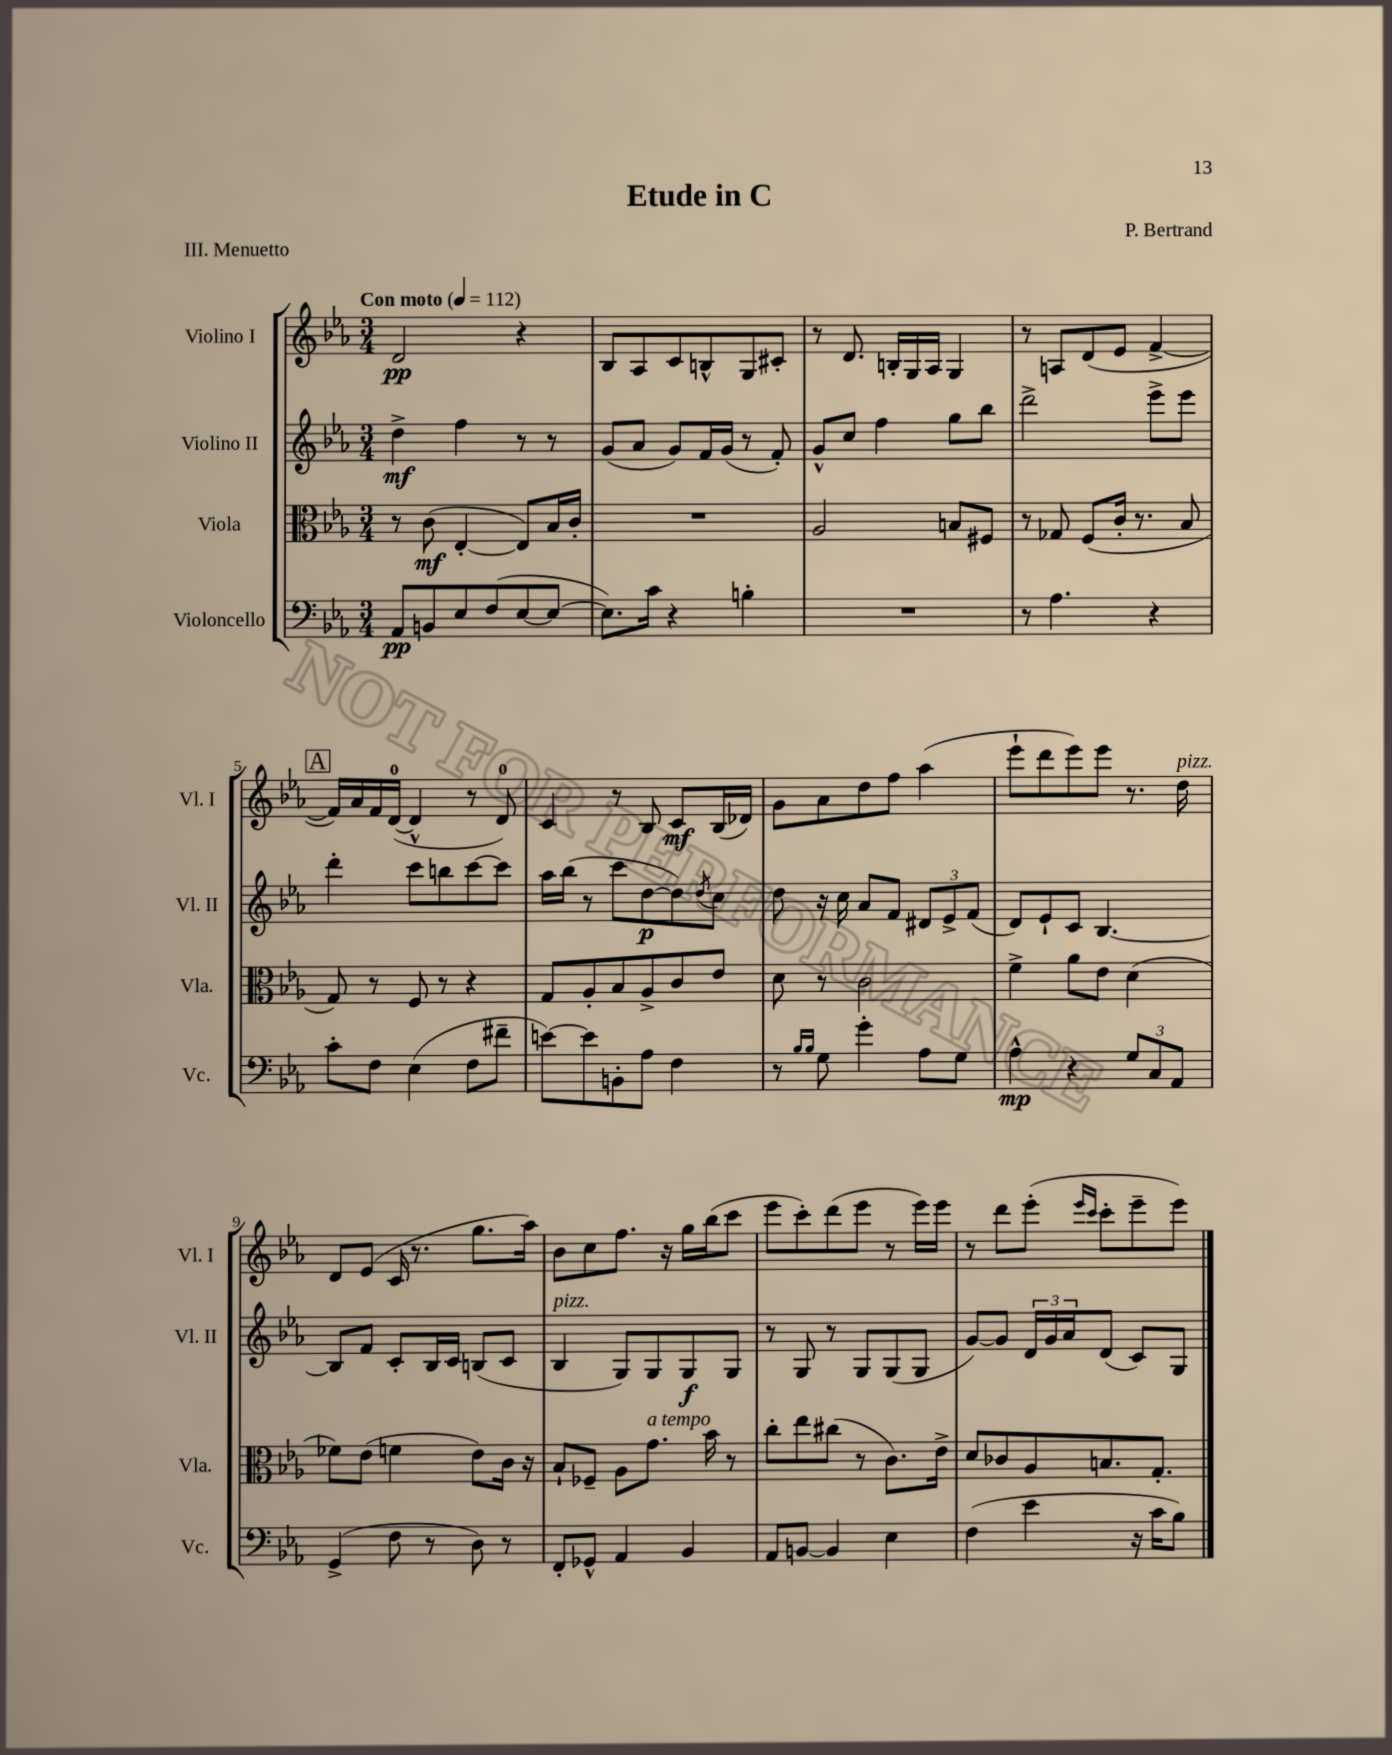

**kern	**kern	**kern	**kern
*staff4	*staff3	*staff2	*staff1
*clefF4	*clefC3	*clefG2	*clefG2
*k[b-e-a-]	*k[b-e-a-]	*k[b-e-a-]	*k[b-e-a-]
*M3/4	*M3/4	*M3/4	*M3/4
*MM112	*MM112	*MM112	*MM112
8AA-	8r	4dd^	2d
8BB	(8c	.	.
8E-	[4E-'	4ff	.
(8F	.	.	.
[8E-	8E-])	8r	4r
8E-_	16B-	8r	.
.	16c'	.	.
=	=	=	=
8.E-])	2.r	(8g	8B-
.	.	8a-	8A-
16c	.	.	.
4r	.	8g)	8c
.	.	16f	8B^^
.	.	(16g	.
4B'	.	8r	8G
.	.	8f')	8c#'
=	=	=	=
2.r	2A-	8g^^	8r
.	.	8cc	8.d
.	.	4ff	.
.	.	.	16B'
.	.	.	16G
.	.	.	16A-
.	8B	8gg	4G
.	8F#	8bb-	.
=	=	=	=
8r	8r	2ddd^	8r
4.A-	8G-	.	8A
.	(8F	.	(8d
.	16c'	.	8e-
.	8.r	.	.
4r	.	8eee-^	[4f^
.	8B-	8eee-	.
=	=	=	=
8c'	8G)	4ddd'	16f])
.	.	.	16a-
8F	8r	.	16f
.	.	.	([16d
(4E-	8F	8ccc	4d^^]
.	8r	8bb	.
8F	4r	[8ccc	8r
8f#~	.	8ccc]	8d)
=	=	=	=
[8e)	8G	16aa-	4c
.	.	(16bb-	.
8e]	8A-'	8r	.
8BB'	8B-	8ccc	8r
8A-	8A-^	[8dd	8B-
4F	8c	8dd])	8c
.	.	8qdd	.
.	8e-	8cc	(16B-
.	.	.	16d-)
=	=	=	=
8r	8d	8dd	8g
16qqB-	.	.	.
16qqB-	.	.	.
8G	8r	16r	8a-
.	.	16cc	.
4g'	2c	8a-	8dd
.	.	8f	8ff
8A-	.	12d#	(4aa-
.	.	12e-^	.
8G	.	.	.
.	.	(12f	.
=	=	=	=
4A-^^	4f^	8d)	8eee-`
.	.	8e-`	8ddd
4r	8a-	8c	8eee-)
.	8e-	[4.B-	8eee-
12G	(4d	.	8.r
12C	.	.	.
12AA-	.	.	.
.	.	.	16dd
=	=	=	=
(4GG^	8f-)	8B-]	8d
.	(8e-	8f	(8e-
8F	4f	8c'	16c
.	.	.	8.r
8r	.	16B-	.
.	.	16c	.
8D)	8e-)	(8B	8.gg
8r	16c	8c	.
.	16r	.	16aa-)
=	=	=	=
8FF'	8B-`	4B-	8b-
8GG-^^	8F-~	.	8cc
4AA-	8A-	8G)	8.ff
.	8.g	8G	.
.	.	.	16r
4BB-	.	8G	16gg
.	16b-	.	(16bb-
.	8r	8G	8ccc
=	=	=	=
8AA-	8cc'	8r	8eee-
[8BB	8ee-	8G	8ccc')
4BB]	(8cc#	8r	(8ddd
.	8r	8G	8eee-
4E-	8.c)	(8G	8r
.	.	8G	16eee-)
.	16e-^	.	16eee-
=	=	=	=
(4F	8d	[8g)	8r
.	8c-	8g]	8ddd
4e-	8A-	24d	(8eee-'
.	.	24g	.
.	.	24a-	.
.	.	.	16qqeee-
.	.	.	16qqccc
.	8.B	(8d	8ccc'
16r	.	8c)	8eee-~
16c	8.G'	.	.
8B-)	.	8G	8eee-)
==	==	==	==
*-	*-	*-	*-
